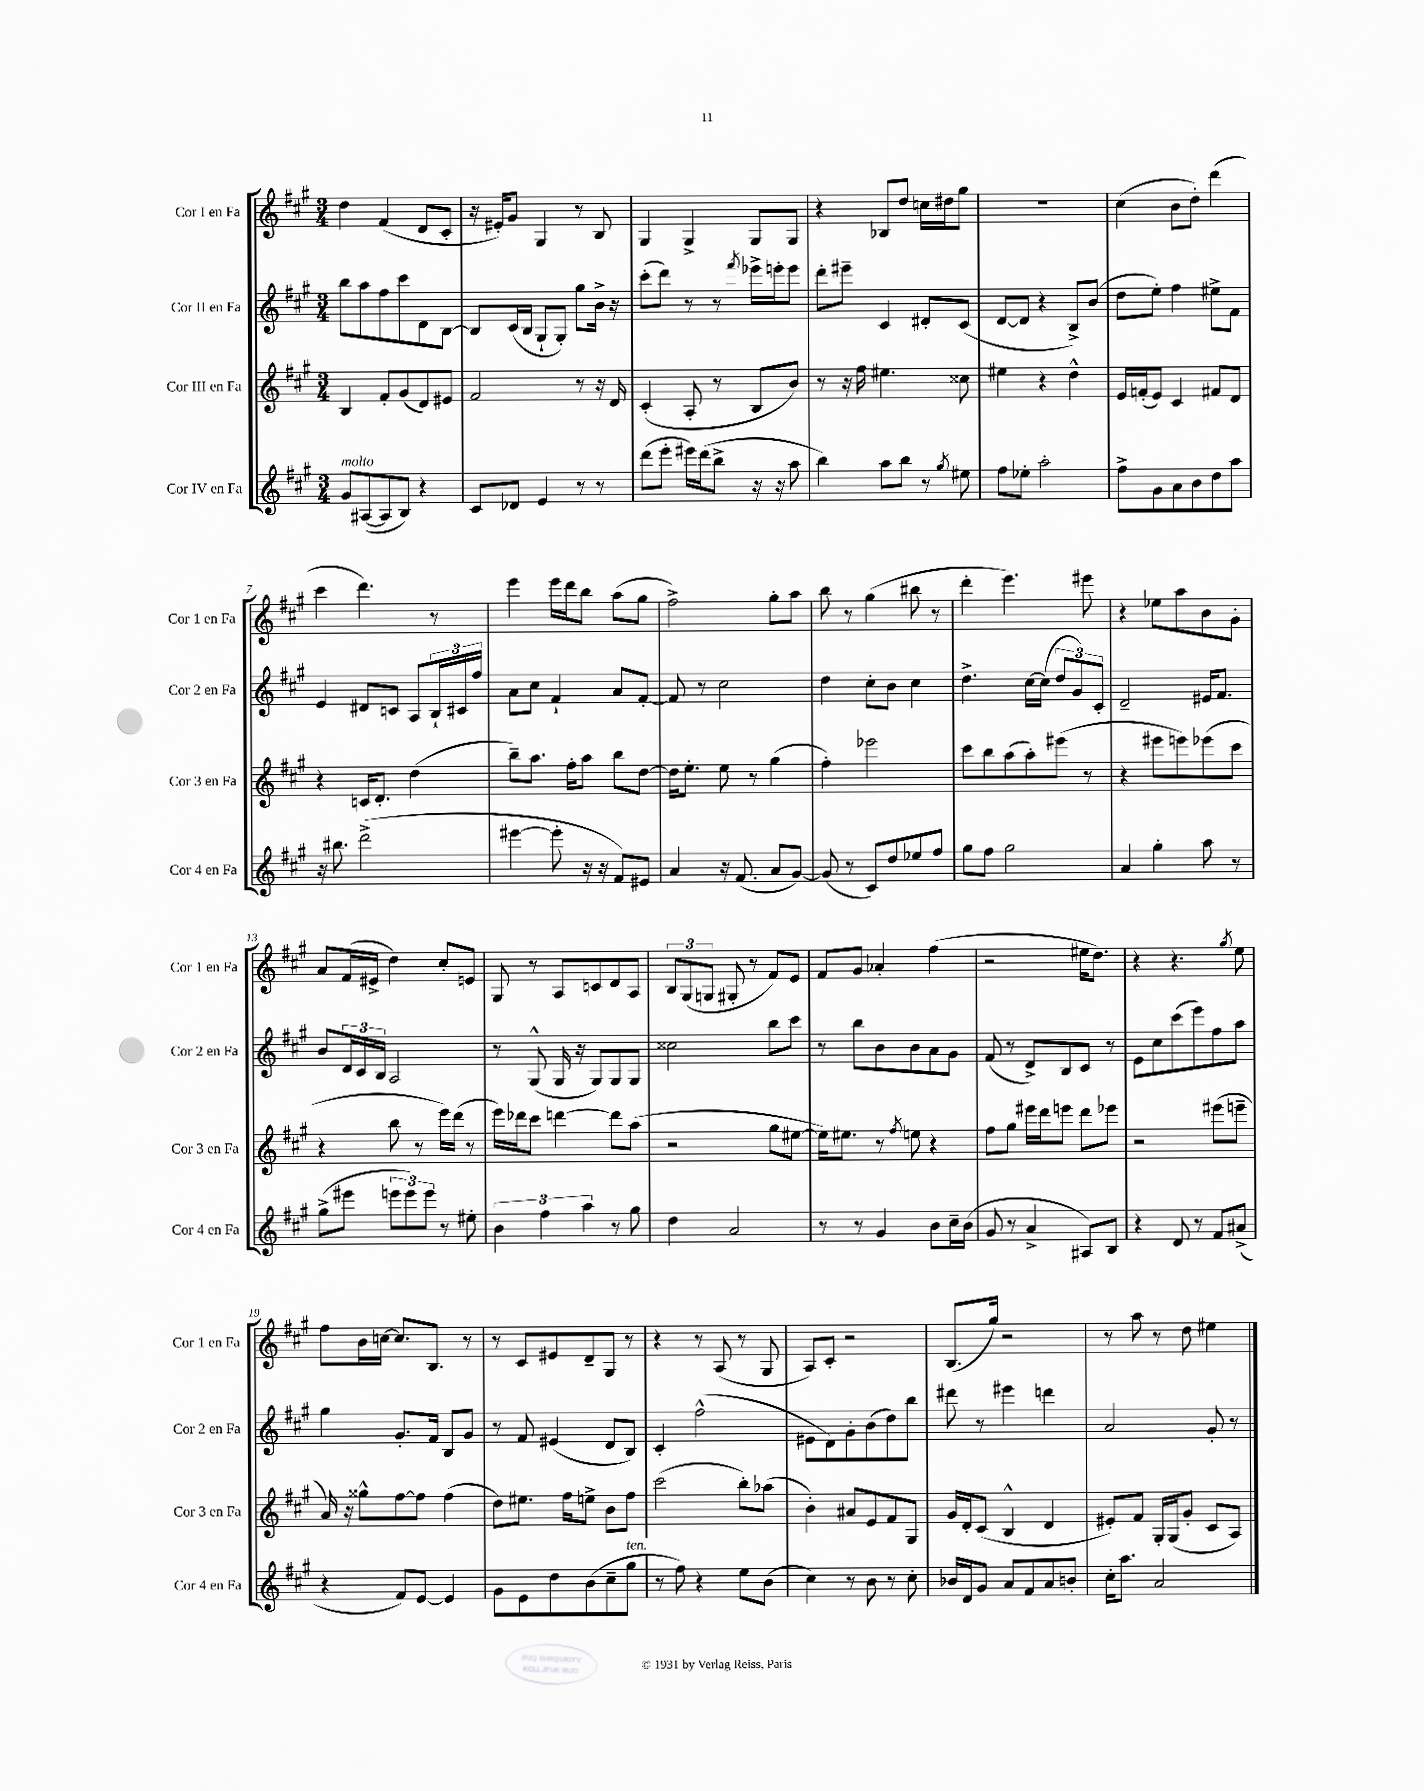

**kern	**kern	**kern	**kern
*staff4	*staff3	*staff2	*staff1
*clefG2	*clefG2	*clefG2	*clefG2
*k[f#c#g#]	*k[f#c#g#]	*k[f#c#g#]	*k[f#c#g#]
*M3/4	*M3/4	*M3/4	*M3/4
8g#	4B	8bb	4dd
([8A#	.	8aa	.
8A#]	8f#'	8ff#	(4f#
8B)	(8g#	8ccc#	.
4r	8d)	8d	8d
.	8e#	[8B	8c#'
=	=	=	=
8c#	2f#	8B]	16r
.	.	.	16e#')
8d-	.	(16c#	8g#
.	.	16B	.
4e	.	8G#`	4G#
.	.	8G#')	.
8r	8r	8gg#	8r
8r	16r	16b^	8B
.	16d	16r	.
=	=	=	=
(8ddd	(4c#'	(8ccc#'	4G#
8eee'	.	8ddd)	.
16eee#)	8A'	8r	4G#^
(16ddd	.	.	.
8bb^	8r	8r	.
.	.	8qfff#	.
16r	8B	16eee-^	8G#
16r	.	16eee'	.
8aa	8b)	8eee	8G#
=	=	=	=
4bb)	8r	8ddd'	4r
.	16r	8eee#~	.
.	16ff#	.	.
8aa	4.ee#	4c#	8B-
8bb	.	.	8dd
8r	.	8d#'	16cc
.	.	.	16dd#
8qgg#	.	.	.
8ee#	8cc##	(8c#	8gg#
=	=	=	=
8ff#	4ee#	[8d	2.r
8ee-'	.	8d]	.
2aa'	4r	4r	.
.	4dd^^	8B^)	.
.	.	(8b	.
=	=	=	=
8ff#^	16e	8dd	(4cc#
.	(16f'	.	.
8g#	8e)	8ee')	.
8a	4c#	4ff#	8b
8b	.	.	8dd')
8dd	8f#	8ee#^	(4ddd
8aa	8d	8f#	.
=	=	=	=
16r	4r	4e	4ccc#
8.bb#	.	.	.
(2ddd^	16c	8d#	4.ddd)
.	8.d'	.	.
.	.	8c	.
.	(4dd	8A	.
.	.	24B`	8r
.	.	24c#	.
.	.	24ff#	.
=	=	=	=
[4eee#	8bb~)	8a	4eee
.	8.aa	8cc#	.
8eee#']	.	4f#`	16eee
.	16ff#'	.	16ddd
16r	8aa	.	8bb
16r	.	.	.
8f#)	8bb	8a	(8aa
8e#	[8dd	[8f#'	8gg#
=	=	=	=
4a	16dd]	8f#]	2ff#^)
.	8.ee'	.	.
.	.	8r	.
16r	8ee	2cc#	.
(8.f#	.	.	.
.	8r	.	.
8a	(4gg#	.	8gg#'
[8g#)	.	.	8aa
=	=	=	=
(8g#]	4ff#')	4dd	8bb
8r	.	.	8r
8c#)	2eee-	8cc#'	(4gg#
8dd	.	8b	.
8ee-	.	4cc#	8bb#
8ff#	.	.	8r
=	=	=	=
8gg#	8ccc#	4.dd^	4ddd'
8ff#	8bb	.	.
2gg#	(8aa	.	4.eee)
.	8aa')	[16cc#	.
.	.	(16cc#]	.
.	(8eee#	12dd	.
.	.	12g#)	.
.	8r	.	8eee#
.	.	12c#'	.
=	=	=	=
4a	4r	2d~	4r
4gg#'	8eee#	.	8ee-
.	8eee)	.	8aa
8aa	(8eee-	16e#	8b
.	.	8.f#	.
8r	8ccc#	.	8g#'
=	=	=	=
(8gg#^	4r	8b	8a
8eee#	.	24d	(16f#
.	.	24c#	.
.	.	.	16e#^
.	.	24B	.
12eee	8bb	2A	4dd)
12eee)	.	.	.
.	8r	.	.
12eee	.	.	.
8r	16eee)	.	8cc#'
.	(16ddd	.	.
8ee#'	8r	.	8e
=	=	=	=
6b	16eee)	8r	8G#
.	16ddd-	.	.
.	8ccc#	(8G#^^	8r
6ff#	.	.	.
.	[4ddd	16G#	8A
.	.	16r	.
6aa	.	.	.
.	.	8G#)	8c
8r	8ddd]	8G#	8d
8gg#	(8aa	8G#	8A
=	=	=	=
4dd	2r	2cc##	12B
.	.	.	(12G#
.	.	.	12G
2a	.	.	8G#'
.	.	.	8r
.	8gg#	8bb	8f#)
.	[8ee#	8ccc#	8e
=	=	=	=
8r	16ee#])	8r	8f#
.	8.ee#	.	.
8r	.	8bb	8g#
4g#	8r	8b	4a-'
.	8qff#	.	.
.	8ee	8b	.
8b	4r	8a	(4ff#
16cc#~	.	8g#	.
(16b	.	.	.
=	=	=	=
8g#	8ff#	(8f#	2r
8r	8gg#	8r	.
4a^	16eee#	8d^)	.
.	16ddd	.	.
.	8eee	8B	.
8A#)	8ddd	8c#	16ee#
.	.	.	8.dd)
8B	8eee-	8r	.
=	=	=	=
4r	2r	8e	4r
.	.	8cc#	.
8d	.	(8ccc#	4.r
8r	.	8eee)	.
8f#	(8eee#	8ff#	.
.	.	.	8qgg#
(8a#^	8eee~	8aa	8ee
=	=	=	=
4r	16a)	4gg#	8ff#
.	16r	.	.
.	8gg##^^	.	16b
.	.	.	[16cc
8f#)	[8ff#	8.g#'	8.cc]
[8e	8ff#]	.	.
.	.	16f#	8.B
4e]	(4ff#	8B	.
.	.	8g#	8r
=	=	=	=
8g#	8dd)	8r	8r
8e	8.ee#	8f#	8c#
8dd	.	(4e#	8e#
.	16ff#	.	.
(8b	8ee^	.	8d~
8cc#~	8b	8d	8G#
8gg#	8ff#	8B)	8r
=	=	=	=
8r	(2ccc#	4c#'	4r
8ff#)	.	.	.
4r	.	(2ff#^^	8r
.	.	.	(8A
8ee	8bb')	.	8r
(8b	(8aa-	.	8G#
=	=	=	=
4cc#)	4b')	8e#	8A)
.	.	8d)	8c#'
8r	8a#	8g#'	2r
8b	8e	(8b	.
8r	8f#	8dd)	.
8cc#'	8G#	8bb	.
=	=	=	=
16b-	16g#	8ddd#	(8.B
16d	16d'	.	.
8g#	(8c#	8r	.
.	.	.	16gg#)
8a	4B^^	4eee#	2r
8f#	.	.	.
8a	4d	4ddd	.
8b'	.	.	.
=	=	=	=
16cc#'	8e#')	2a	8r
8.aa	.	.	.
.	8f#	.	8aa
2a	16G#'	.	8r
.	(16G#	.	.
.	8g#'	.	8dd
.	8c#	8g#'	4ee#
.	8A)	8r	.
==	==	==	==
*-	*-	*-	*-
